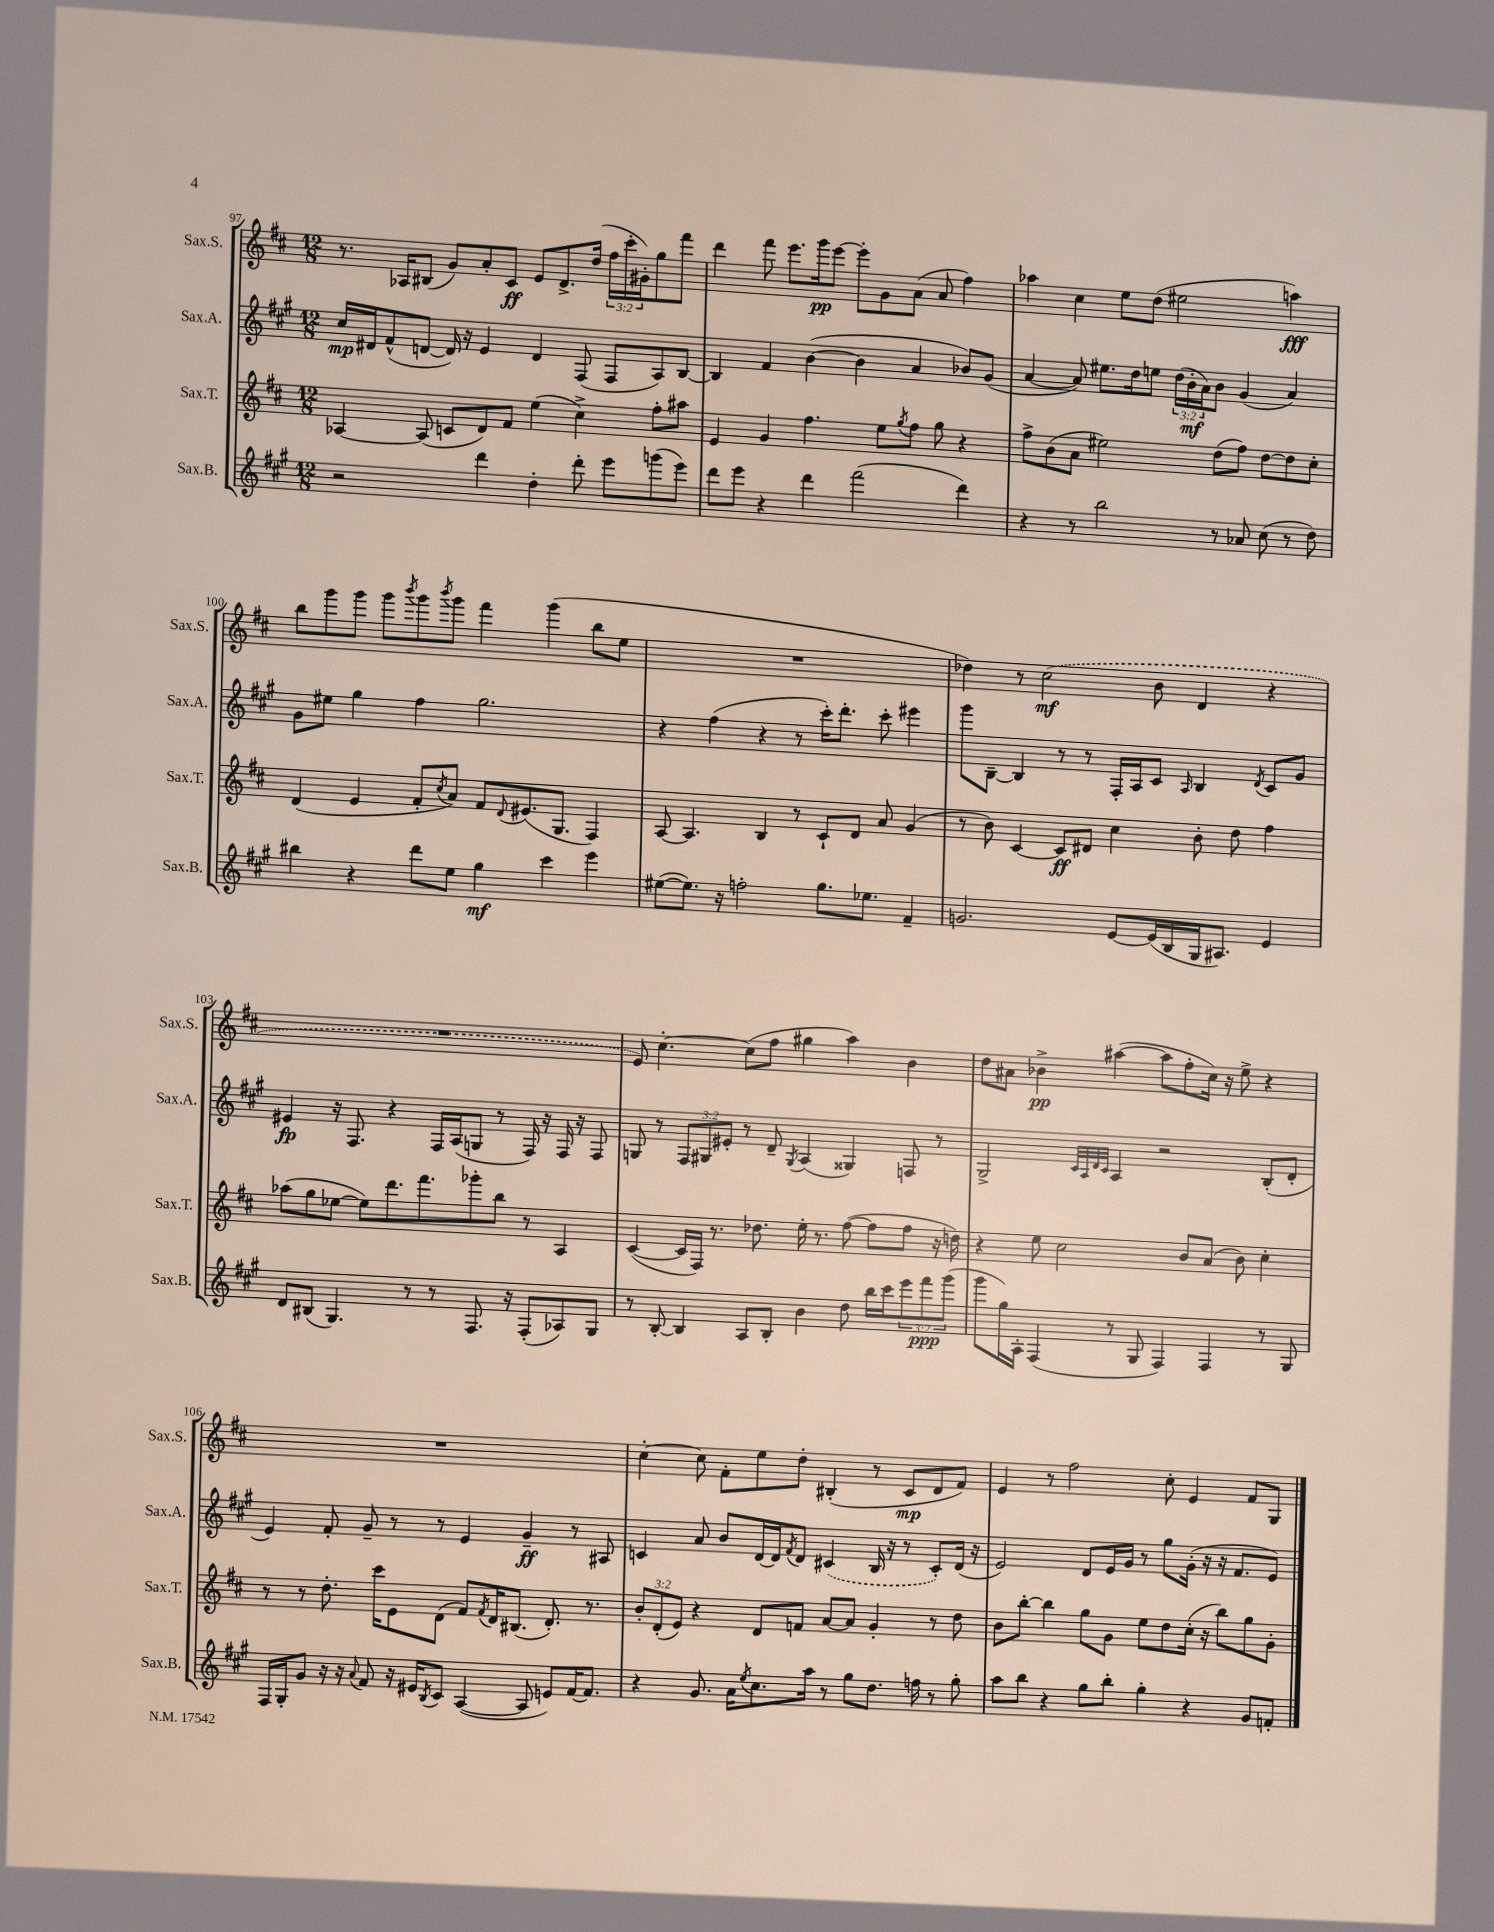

**kern	**kern	**kern	**kern
*staff4	*staff3	*staff2	*staff1
*clefG2	*clefG2	*clefG2	*clefG2
*k[f#c#g#]	*k[f#c#]	*k[f#c#g#]	*k[f#c#]
*M12/8	*M12/8	*M12/8	*M12/8
2r	[4A-/	16cc#/LL	8.r
.	.	16d#/J	.
.	.	(8f#^^/	.
.	.	.	16A-/LK
.	(8A-/]	[8d/J	(8B#/J
.	8c/L	16d/])	8g/L)
.	.	16r	.
4ddd\	8d/)	4e/	8a'/
.	8f#/J	.	8c#/J
4dd'\	(4ee\	4d/	8e/L
.	.	.	8.d^/
8ddd'\	4cc#^\)	(8F#/	.
.	.	.	(16dd/Jk
8eee\L	.	8F#/L	24ff#\LL
.	.	.	24ccc#'\
.	.	.	24g#'\J)
(8ggg\	8ff#'\L	8A/)	8gg\
8eee\J)	8aa#\J	[8B/J	8fff#\J
=	=	=	=
8ddd\L	4e/	4B/]	4ddd\
8eee\J	.	.	.
4r	4g/	4f#/	8fff#\
.	.	.	8.eee\L
4ddd\	4.ff#\	([4b\	.
.	.	.	16ggg\k
.	.	.	[8eee\J
(2fff#\	.	4b\]	8eee'\]L
.	8ee\L	.	8g\
.	8qgg/	.	.
.	8ff#\J	4a/	(8a\J
.	8gg\	.	8a/
4ddd\)	4r	8b-/L)	4ff#\)
.	.	(8g#/J	.
=	=	=	=
4r	8ff#^\L	[4a/	4aa-\
.	(8b\	.	.
8r	8a\J	8a/])	4cc#\
2bb\	2ee#\)	8.ee#\L	.
.	.	.	8ee\L
.	.	16dd\k	.
.	.	8ee\J	(8dd\J
.	.	(24dd\LL	2ee#\
.	.	24b'\	.
.	.	24a\J)	.
8r	(8dd\L	8b\J	.
8a-/	8ff#\J)	(4g#/	.
(8cc#\	[8dd\L	.	.
8r	8dd\]	4a/)	4aa\)
8dd\)	8cc#'\J	.	.
=	=	=	=
4bb#\	(4d/	8g#\L	8bb\L
.	.	8ee#\J	8ggg\
4r	4e/	4gg#\	8ggg\J
.	.	.	8ggg\L
.	.	.	8qbbb/
8ddd\L	8f#'/L	4ff#\	8ggg\
.	8qcc#/	.	8qbbb/
8ee\J	8a/J)	.	8ggg\J
4gg#\	8f#/L	2.gg#\	4fff#\
.	8qqd/	.	.
.	(8.e#/	.	.
4ccc#\	.	.	(4ggg\
.	8.G/J	.	.
4eee\	4F#/)	.	8bb\L
.	.	.	8ee\J
=	=	=	=
([8ee#\L	[8A/	4r	1.r
8.ee#\]J)	4.A/]	.	.
.	.	(4ff#\	.
16r	.	.	.
2ff'\	.	.	.
.	4B/	4r	.
.	8r	8r	.
8.gg#\L	8c#`/L	16ccc#'\LK)	.
.	.	8.ddd'\J	.
.	8d/J	.	.
8.ee-\J	.	.	.
.	8a/	8ccc#'\	.
4f#~/	(4g/	4eee#\	.
=	=	=	=
2.g/	8r	8ggg#\L	4dd-\)
.	8b\)	[8B~\J	.
.	[4c#/	4B/]	8r
.	.	.	(2cc#\
.	8c#/]L	8r	.
.	8d#/J	8r	.
[8e/L	4cc#\	16F#'/LL	.
.	.	16A/J	.
(16e/]L	.	8c#/J	8b\
16B/	.	.	.
.	.	16qqA/	.
16G#/J	8b'\	4B/	4d/
8.A#/J)	.	.	.
.	8dd\	.	.
.	.	8qd/	.
4e/	4ff#\	8c#/L	4r
.	.	8g#/J	.
=	=	=	=
8d/L	(8aa-\L	4e#/	1.r
(8B#/J	8gg\	.	.
4.G#/)	[8ee-\J	16r	.
.	.	8.F#/	.
.	8ee-\]L)	.	.
.	8.ddd\	4r	.
8r	.	.	.
.	8.fff#\	.	.
8r	.	16F#/LL	.
.	.	(16A/J	.
8.F#/	8ggg-'\	8G/J	.
.	8bb\J	8r	.
16r	.	.	.
(8F#'/L	8r	16F#/)	.
.	.	16r	.
8A-/)	4A/	16F#/	.
.	.	16r	.
8G#/J	.	8F#/	.
=	=	=	=
8r	([4c#/	8G/	8e/)
[8B'/	.	8r	[4.cc#'\
4B/]	16c#/]LL	12F#/L	.
.	16F#/JJ)	.	.
.	.	12G#/	.
.	8.r	.	.
.	.	12e#'/J	.
8A/L	.	8r	(8cc#\]L
.	8.dd-\	.	.
8B'/J	.	8d~/	8ff#\J
.	.	8qG#/	.
4b\	16ee'\	(4A/	4gg#\
.	8.r	.	.
8dd\	([8ff#\	4G##/)	4aa\)
16bb\LL	8ff#\]L	.	.
16ccc#\J	.	.	.
12eee\	8ff#\J	8F/	4b\
12fff#\	.	.	.
.	16r	8r	.
(12ggg#\J	.	.	.
.	16dd\)	.	.
=	=	=	=
8ggg#\L	4r	2G#^/	8dd\L
16gg#\L)	.	.	8a#\J
16A'\JJ	.	.	.
(4F#/	8ee\	.	4b-^\
.	2cc#\	.	.
.	.	32qqc#/LLL	.
.	.	32qqA/	.
.	.	32qqd/	.
.	.	32qqc#/JJJ	.
8r	.	4A/	([4aa#\
8G#/	.	.	.
4F#/)	.	2r	8aa#\]L
.	8b/L	.	8ff#'\
4F#/	(8a/J	.	16cc#\Jk)
.	.	.	16r
.	8b\)	.	8ee^\
8r	4cc#'\	(8B'/L	4r
8G#/	.	8d'/J	.
=	=	=	=
16F#/LL	8r	4e/)	1.r
16G#'/J	.	.	.
8g#/J	8r	.	.
16r	8.dd'\	8f#'/	.
16r	.	.	.
8qqa/	.	.	.
8f#/	.	8g#~/	.
.	16ccc#\LK	.	.
16r	8e\	8r	.
16e#/LK	.	.	.
8qB/	.	.	.
8c#/J	(8d\J	8r	.
([4A/	8f#/L)	4e/	.
.	8qf#/	.	.
.	16d/K	.	.
.	(8.B#/J	.	.
8A/]	.	4g#~/	.
8e/L)	8.d'/)	.	.
[16f#/K	.	8r	.
8.f#/]J	8.r	.	.
.	.	8A#/	.
=	=	=	=
4r	12b'/L	4c/	[4cc#'\
.	(12d'/	.	.
.	12e/J)	.	.
8.g#/	4r	8a/	8cc#\]
.	.	8b/L	8f#'\L
16a\LK	.	.	.
8qee/	.	.	.
8.cc#\	8d/L	[16d/L	8ee\
.	.	16d/]J	.
.	.	8qf#/	.
.	8f/J	8d/J	8dd'\J
16aa\Jk	.	.	.
8r	[8a/L	(4c#/	(4B#'/
8gg#\L	8a/]J	.	.
8.dd\J	4g'/	16B/	8r
.	.	16r	.
.	.	8r	8c#/L
16ff\	.	.	.
8r	8r	8c#'/L)	8d/
8gg#'\	8dd\	(16d/Jk	8f#/J)
.	.	16r	.
=	=	=	=
8aa\L	8b\L	2e/)	4e/
8bb\J	[8bb'\J	.	.
4r	4bb\]	.	8r
.	.	.	2ff#\
8gg#\L	8gg\L	8d/L	.
8bb'\J	8g\J	16e/L	.
.	.	16g#/JJ	.
4gg#'\	8ee\L	8r	.
.	8dd\	8gg#\L	8cc#'\
4r	(16cc#'\Jk	(16g#'\Jk	4e/
.	16r	16r	.
.	8bb\L)	16r	.
.	.	8.f#/L	.
8g#/L	8gg\	.	8f#/L
8f'/J	8g'\J	8e/J)	8G/J
==	==	==	==
*-	*-	*-	*-
